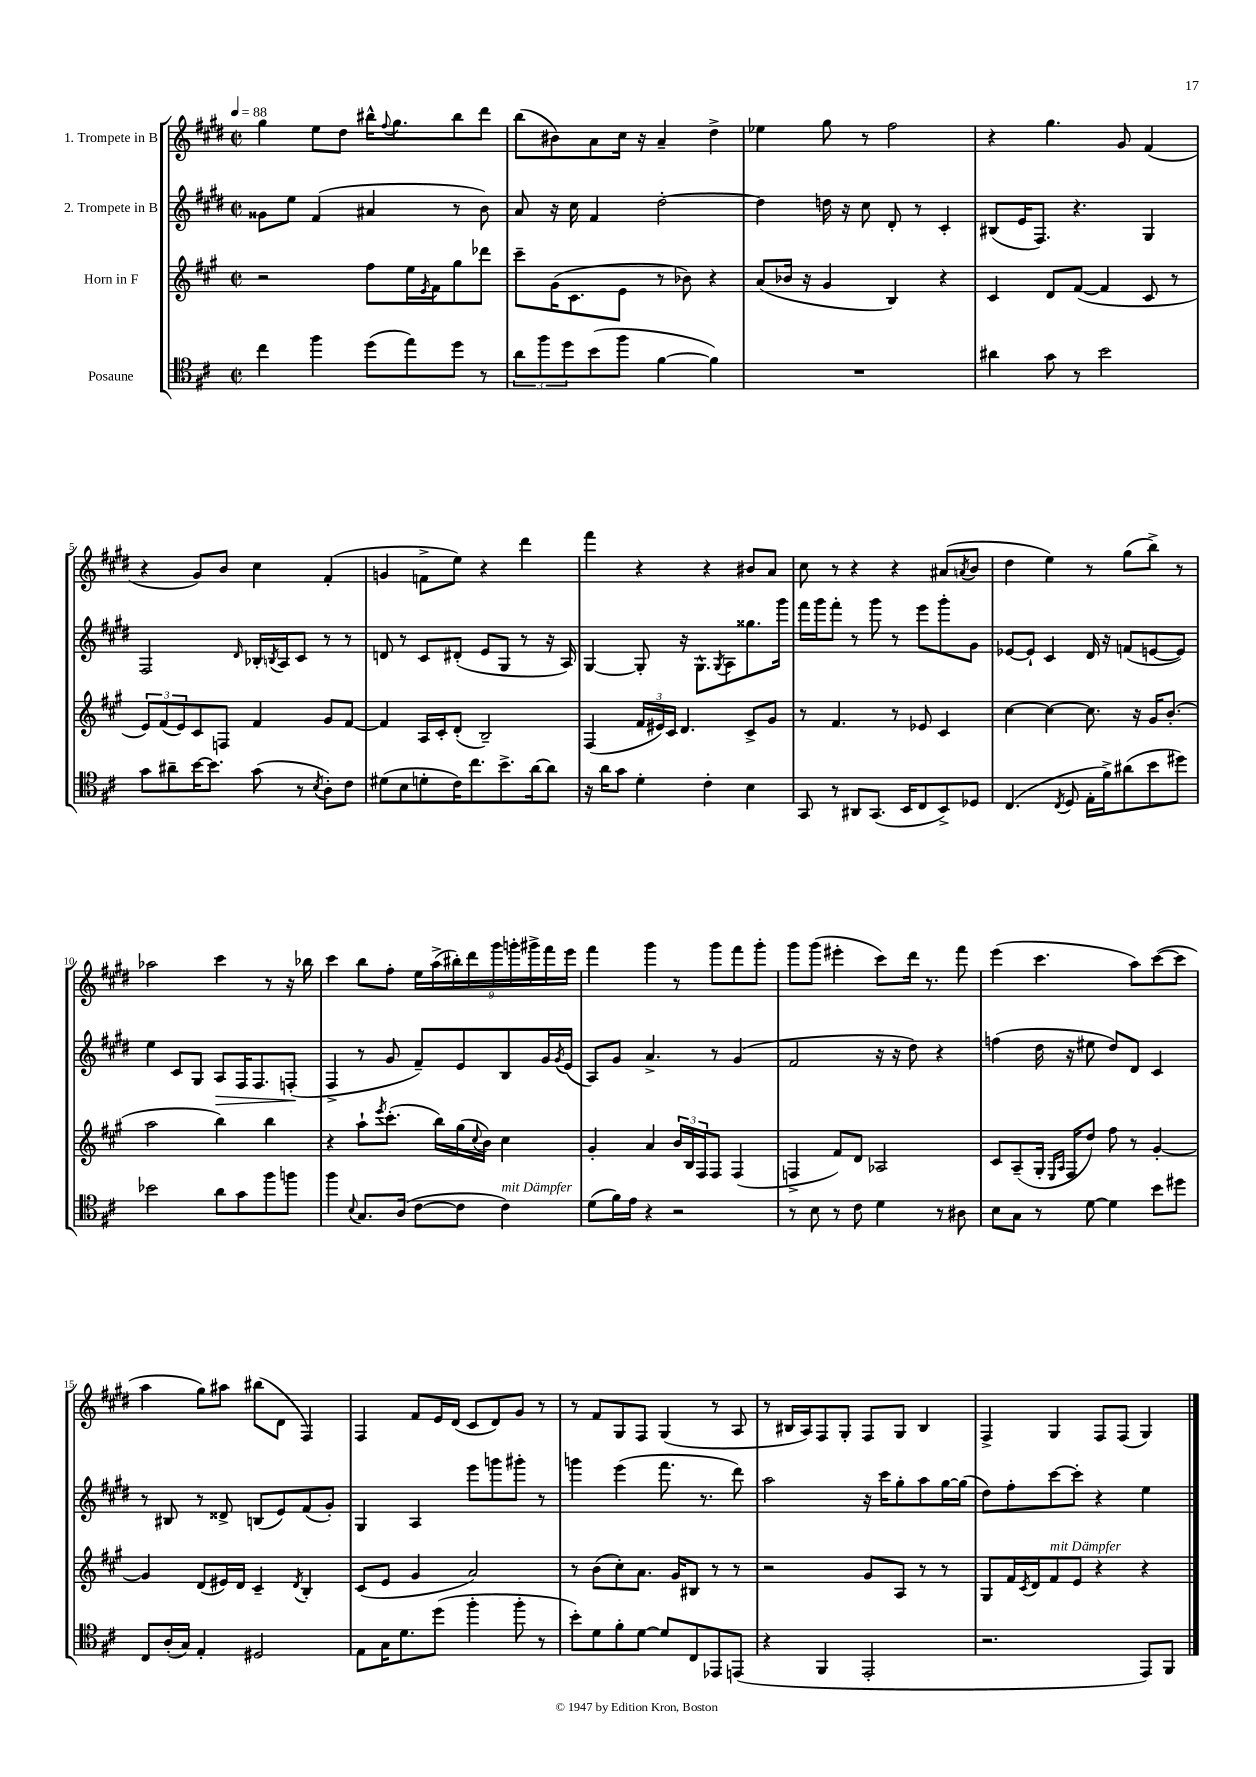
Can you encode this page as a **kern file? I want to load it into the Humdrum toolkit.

**kern	**kern	**kern	**kern
*staff4	*staff3	*staff2	*staff1
*clefC4	*clefG2	*clefG2	*clefG2
*k[f#c#]	*k[f#c#g#]	*k[f#c#g#d#]	*k[f#c#g#d#]
*M2/2	*M2/2	*M2/2	*M2/2
*met(c|)	*met(c|)	*met(c|)	*met(c|)
*MM88	*MM88	*MM88	*MM88
4cc#	2r	8g##	4gg#
.	.	8ee	.
4ff#	.	(4f#	8ee
.	.	.	8dd#
(8dd	8ff#	4a#	16bb#^^
.	.	.	8qqff#
.	.	.	8.gg#
8ee)	16ee	.	.
.	8qe	.	.
.	16f#	.	.
8dd	8gg#	8r	8bb#
8r	8ddd-	8b)	8ddd#
=	=	=	=
12a	8ccc#~	8a	(8bb
12ff#	.	.	.
.	(16g#	16r	8b#)
12dd	.	.	.
.	8.c#	16cc#	.
(8b	.	4f#	8a
8ff#	8e	.	16cc#
.	.	.	16r
[4f#	8r	[2dd#'	4a~
.	8b-)	.	.
4f#])	4r	.	4dd#^
=	=	=	=
1r	(8a	4dd#]	4ee-
.	16b-	.	.
.	16r	.	.
.	4g#	16dd	8gg#
.	.	16r	.
.	.	8cc#	8r
.	4B)	8d#'	2ff#
.	.	8r	.
.	4r	4c#'	.
=	=	=	=
4a#	4c#	(8B#	4r
.	.	16e	.
.	.	8.F#)	.
8g	8d	.	4.gg#
8r	([8f#	4.r	.
2b	4f#]	.	.
.	.	.	8g#
.	8c#	4G#	(4f#
.	8r	.	.
=	=	=	=
8g	12e)	2F#	4r
.	(12f#	.	.
8a#~	.	.	.
.	12e)	.	.
[16b	8c#	.	8g#)
8.b]	.	.	.
.	8F	.	8b
.	.	16qqd#	.
(8g	4f#	16B-'	4cc#
.	.	8qB	.
.	.	16A	.
8r	.	8c#	.
8qB	.	.	.
8A')	8g#	8r	(4f#'
8c#	[8f#	8r	.
=	=	=	=
(8d#	4f#]	8d	4g
8B	.	8r	.
8d'	16A	8c#	8f^
.	16c#'	.	.
16c#)	(8d'	(8d#'	8ee)
8.cc#	.	.	.
.	2B~)	8e	4r
8.b^	.	8G#	.
.	.	8r	4ddd#
[16a	.	.	.
8a]	.	16r	.
.	.	16A)	.
=	=	=	=
16r	(4F#	[4G#	4fff#
16a	.	.	.
8g	.	.	.
4d'	24f#	8G#']	4r
.	24e#)	.	.
.	24c#	.	.
.	4.d	16r	.
.	.	8.G#^^	.
4c#'	.	.	4r
.	.	8qG#	.
.	.	8A	.
4B	8c#^	8.gg##	8b#
.	8g#	.	8a
.	.	16ggg#	.
=	=	=	=
8GG	8r	16fff#	8cc#
.	.	16ggg#	.
8r	4.f#	8fff#'	8r
8AA#	.	8r	4r
(8.GG	.	8ggg#	.
.	8r	8r	4r
16BB	.	.	.
8C#	8e-	8eee	.
8BB^)	4c#	8ggg#'	(8a#
.	.	.	8qa
8D-	.	8g#	8b
=	=	=	=
(4.C#	[4cc#	[8e-	4dd#
.	.	8e-`]	.
.	4cc#_	4c#	4ee)
8qC#	.	.	.
8D	.	.	.
16E'	8.cc#]	16d#	8r
16f#^)	.	16r	.
(8a#	.	(8f	(8gg#
.	16r	.	.
8b	16g#	[8e	8bb^)
.	(8.b'	.	.
8dd#)	.	8e])	8r
=	=	=	=
2b-	2aa	4ee	2aa-
.	.	8c#	.
.	.	8G#	.
8a	4bb)	8A	4ccc#
8g	.	16F#	.
.	.	8.F#	.
8ff#	4bb	.	8r
8ff	.	(8F'	16r
.	.	.	16bb-
=	=	=	=
4ff#	4r	4F#^	4ccc#
8qqB	.	.	.
8.G	8aa`	8r	8bb
.	8qeee	.	.
.	(8.ccc#'	8g#	8ff#'
(16A	.	.	.
[8c#	.	8f#~)	18ee
.	.	.	(18aa^
.	16bb)	.	.
.	.	.	18bb#')
8c#]	(16gg#	8e	.
.	.	.	18ddd#
.	8qqcc#	.	.
.	16b)	.	.
.	.	.	18ggg#
4c#)	4cc#	8B	.
.	.	.	18ggg'
.	.	.	18ggg#^
.	.	16g#	.
.	.	.	18fff#
.	.	8qg#	.
.	.	(16e	.
.	.	.	18eee
=	=	=	=
(8d	4g#'	8A)	4fff#
16f#)	.	8g#	.
16e	.	.	.
4r	4a	4.a^	4ggg#
2r	24b	.	8r
.	24B	.	.
.	24F#	.	.
.	8F#	8r	8ggg#
.	(4F#	(4g#	8fff#
.	.	.	8ggg#'
=	=	=	=
8r	4F^	2f#	8ggg#
8B	.	.	(8ggg#
8r	8f#)	.	4eee#'
8c#	8d	.	.
4d	2A-	16r	8ccc#)
.	.	16r	.
.	.	8dd#)	16ddd#
.	.	.	8.r
8r	.	4r	.
8A#	.	.	8fff#
=	=	=	=
8B	8c#	(4ff	(4eee
8G	(8A~	.	.
8r	16G#'	16dd#	4.ccc#
.	16qqE	.	.
.	16qqA	.	.
.	16F#	16r	.
[8d	8dd)	8ee#	.
4d]	8ff#	8dd#)	.
.	8r	8d#	8aa)
8b	[4g#'	4c#	([8ccc#
8dd#	.	.	8ccc#]
=	=	=	=
8C#	4g#]	8r	4aa
(16A'	.	8B#	.
16G)	.	.	.
4E'	(8d	8r	8gg#)
.	16e#)	8d##^	8aa#
.	16d	.	.
2D#	4c#~	(8B	(8bb#
.	.	8e)	8d#
.	8qd	.	.
.	4B'	(8f#	4F#)
.	.	8g#')	.
=	=	=	=
8E	(8c#	4G#	4F#
16G	8e	.	.
8.d	.	.	.
.	4g#	4A	8f#
(8dd	.	.	16e
.	.	.	(16d#
4ff#'	2a)	8eee	8c#
.	.	8ggg	8d#)
8ff#'	.	8ggg#'	8g#
8r	.	8r	8r
=	=	=	=
8b')	8r	4ggg	8r
8d	(8b	.	8f#
8f#'	8cc#')	(4eee	8G#
[8d	8.a	.	8F#
8d]	.	8.fff#	(4G#
.	16g#	.	.
8C#	8B#	.	.
.	.	8.r	.
8EE-	8r	.	8r
(8EE	8r	8ddd#)	8A
=	=	=	=
4r	2r	2aa	8r
.	.	.	16B#
.	.	.	16A)
4FF#	.	.	8F#
.	.	.	8G#'
2EE'	8g#	16r	8F#
.	.	16ccc#	.
.	8A	8gg#'	8G#
.	8r	8aa	4B#
.	8r	[16gg#	.
.	.	(16gg#]	.
=	=	=	=
2.r	8G#	8dd#)	4F#^
.	16f#	8ff#'	.
.	8qc#	.	.
.	16d	.	.
.	8f#	[8ccc#	4G#
.	8e	8ccc#']	.
.	4r	4r	8F#
.	.	.	(8F#
8EE)	4r	4ee	4G#)
8FF#	.	.	.
==	==	==	==
*-	*-	*-	*-
